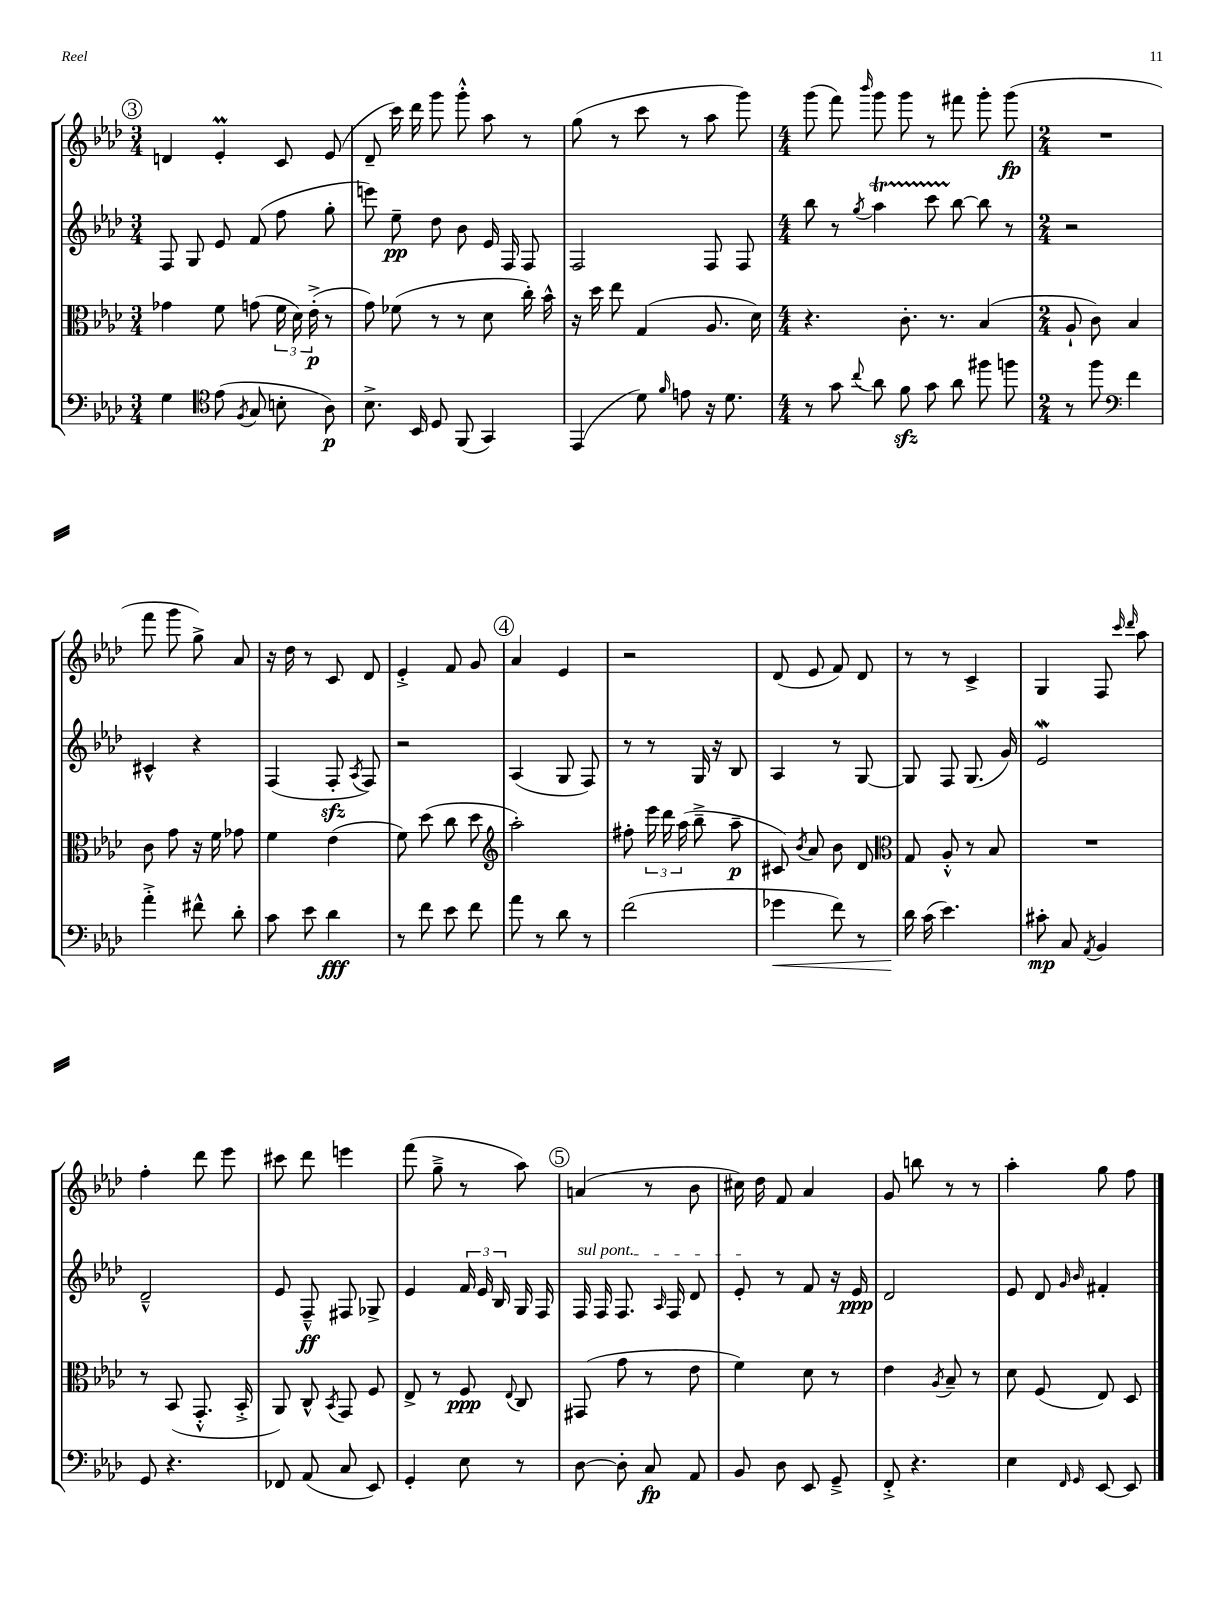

**kern	**kern	**kern	**kern
*staff4	*staff3	*staff2	*staff1
*clefF4	*clefC3	*clefG2	*clefG2
*k[b-e-a-d-]	*k[b-e-a-d-]	*k[b-e-a-d-]	*k[b-e-a-d-]
*M3/4	*M3/4	*M3/4	*M3/4
4G	4g-	8F	4d
.	.	8G	.
*clefC4	*	*	*
(8e-	8f	8e-	4e-'
8qF	.	.	.
8G	(8g	(8f	.
8B'	24f	8ff	8c
.	24d-)	.	.
.	(24e-'^	.	.
8A-)	8r	8gg'	(8e-
=	=	=	=
8.B-^	8g)	8eee)	8d-~
.	(8f-	8ee-~	16ccc)
16BB-	.	.	16ddd-
8D-	8r	8dd-	8ggg
(8FF	8r	8b-	8ggg'^^
4GG)	8d-	16e-	8aa-
.	.	16F	.
.	16cc')	8F	8r
.	16b-^^	.	.
=	=	=	=
(4EE-	16r	2F	(8gg
.	16dd-	.	.
.	8ee-	.	8r
8d-)	(4G	.	8ccc
16qqf	.	.	.
8e	.	.	8r
16r	8.A-	8F	8aa-
8.d-	.	.	.
.	.	8F	8ggg)
.	16d-)	.	.
=	=	=	=
*M4/4	*M4/4	*M4/4	*M4/4
8r	4.r	8bb-	(8ggg
8g	.	8r	8fff)
8qqcc	.	8qgg	16qqbbb-
8a-	.	4aa-	8ggg
8f	8.c'	.	8ggg
8g	.	8ccc	8r
.	8.r	.	.
8a-	.	[8bb-	8fff#
8ff#	(4B-	8bb-]	8ggg'
8ff	.	8r	(8ggg
=	=	=	=
*M2/4	*M2/4	*M2/4	*M2/4
8r	8A-`	2r	2r
8ff	8c)	.	.
*clefF4	*	*	*
4f	4B-	.	.
=	=	=	=
4a-'^	8c	4c#^^	8fff
.	8g	.	8ggg
8f#^^	16r	4r	8gg^)
.	16f	.	.
8d-'	8g-	.	8a-
=	=	=	=
8c	4f	(4F	16r
.	.	.	16dd-
8e-	.	.	8r
4d-	(4e-	8F'	8c
.	.	8qA-	.
.	.	8F)	8d-
=	=	=	=
8r	8f)	2r	4e-'^
8f	(8dd-	.	.
8e-	8cc	.	8f
8f	8dd-	.	8g
=	=	=	=
*	*clefG2	*	*
8a-	2aa-')	(4A-	4a-
8r	.	.	.
8d-	.	8G	4e-
8r	.	8F)	.
=	=	=	=
(2f	8ff#'	8r	2r
.	24eee-	8r	.
.	24ddd-	.	.
.	(24aa-	.	.
.	8bb-~^	16G	.
.	.	16r	.
.	8aa-~	8B-	.
=	=	=	=
4g-	8c#)	4A-	(8d-
.	8qb-	.	.
.	8a-	.	8e-
8f)	8b-	8r	8f)
8r	8d-	[8G	8d-
=	=	=	=
*	*clefC3	*	*
16d-	8G	8G]	8r
(16c	.	.	.
4.e-)	8A-'^^	8F	8r
.	8r	(8.G	4c^
.	8B-	.	.
.	.	16g)	.
=	=	=	=
8c#'	2r	2e-	4G
8C	.	.	.
8qAA-	.	.	.
4BB-	.	.	8F
.	.	.	16qqccc
.	.	.	16qqddd-
.	.	.	8aa-
=	=	=	=
8GG	8r	2d-~^^	4ff'
4.r	(8BB-	.	.
.	8.GG'^^	.	8ddd-
.	.	.	8eee-
.	16BB-'^	.	.
=	=	=	=
8FF-	8AA-)	8e-	8ccc#
(8AA-	8C^^	8F~^^	8ddd-
.	8qBB-	.	.
8C	8GG	8F#	4eee
8EE-)	8F	8G-^	.
=	=	=	=
4GG'	8E-^	4e-	(8fff
.	8r	.	8gg~^
8E-	8F	24f	8r
.	.	24e-	.
.	.	24B-	.
.	8qqE-	.	.
8r	8C	16G	8aa-)
.	.	16F	.
=	=	=	=
[8D-	(8GG#	16F	(4a
.	.	16F	.
8D-']	8g	8.F	.
8C	8r	.	8r
.	.	16qqA-	.
.	.	16F	.
8AA-	8e-	8d-	8b-
=	=	=	=
8BB-	4f)	8e-'	16cc#)
.	.	.	16dd-
8D-	.	8r	8f
8EE-	8d-	8f	4a-
8GG~^	8r	16r	.
.	.	16e-	.
=	=	=	=
8FF'^	4e-	2d-	8g
4.r	.	.	8bb
.	8qA-	.	.
.	8B-~	.	8r
.	8r	.	8r
=	=	=	=
4E-	8d-	8e-	4aa-'
.	(8F	8d-	.
16qqFF	.	16qqg	.
16qqGG	.	16qqb-	.
[8EE-	8E-)	4f#'	8gg
8EE-]	8D-	.	8ff
==	==	==	==
*-	*-	*-	*-
